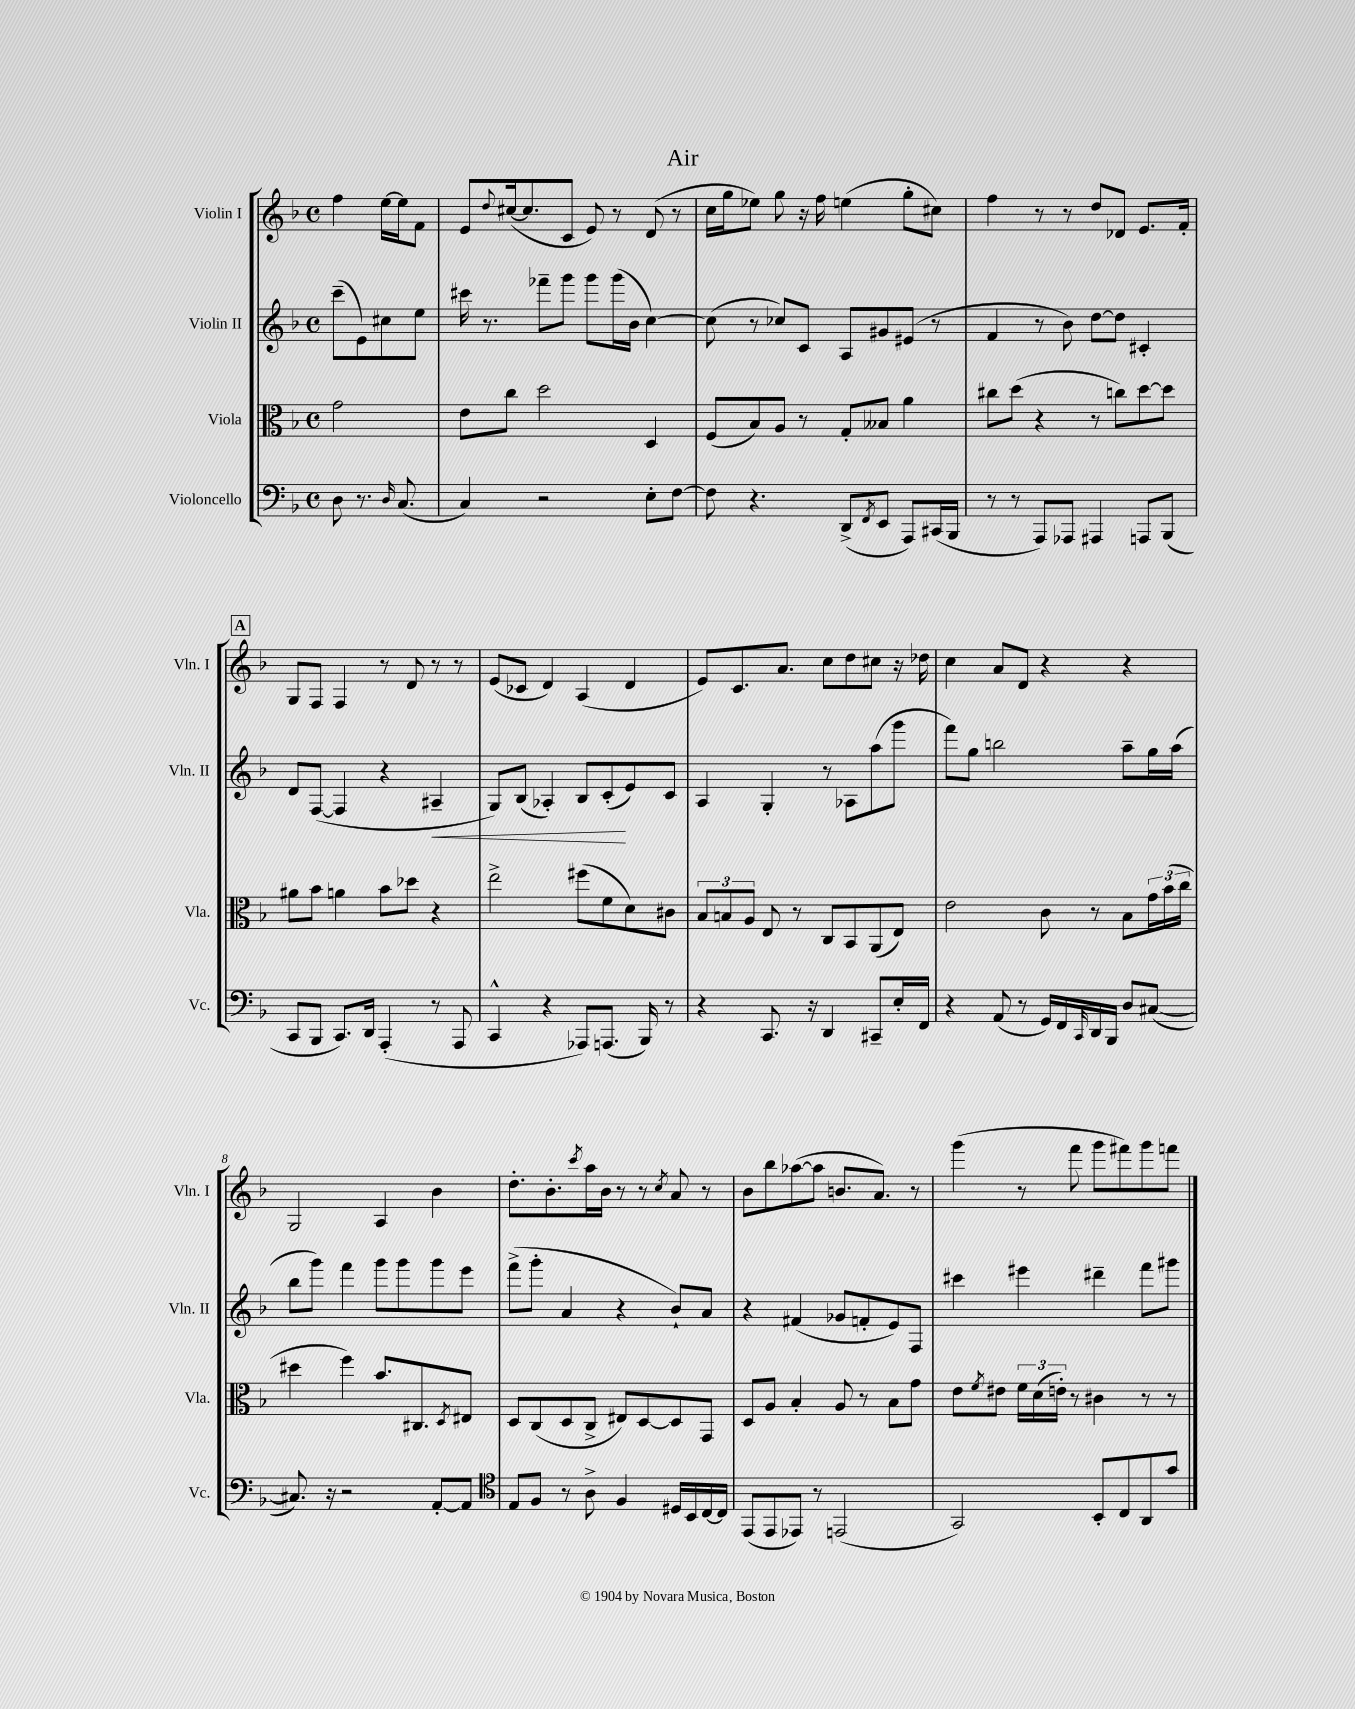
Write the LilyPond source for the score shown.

\header { title = "Air" }
<<
\new StaffGroup <<
\new Staff = "s0" \with { instrumentName = "Violin I" shortInstrumentName = "Vln. I" } {
    \clef treble \key f \major \defaultTimeSignature \time 4/4 \partial 2
    f''4 e''16~ e''16 f'8 |
    e'8 \appoggiatura { d''8 } cis''16~( cis''8. c'8 e'8) r8 d'8( r8 |
    c''16 g''16 ees''8) g''8 r16 f''16 e''4( g''8-. cis''8) |
    f''4 r8 r8 d''8 des'8 e'8. f'16-. |
    \mark \markup { \box "A" } g8 f8 f4 r8 d'8 r8 r8 |
    e'8( ces'8 d'4) a4( d'4 |
    e'8) c'8. a'8. c''8 d''8 cis''8 r16 des''16 |
    c''4 a'8 d'8 r4 r4 |
    g2 a4 bes'4 |
    d''8.-. bes'8.-. \acciaccatura { c'''8 } a''16 bes'16 r8 r8 \acciaccatura { c''8 } a'8 r8 |
    bes'8 bes''8 aes''8~( aes''8 b'8. a'8.) r8 |
    g'''4( r8 f'''8 g'''8 fis'''8) g'''8 f'''8 \bar "|." |
}
\new Staff = "s1" \with { instrumentName = "Violin II" shortInstrumentName = "Vln. II" } {
    \clef treble \key f \major \defaultTimeSignature \time 4/4 \partial 2
    c'''8--( e'8) cis''8 e''8 |
    cis'''16 r8. fes'''8-- g'''8 g'''8 g'''16( bes'16 c''4~) |
    c''8( r8 ces''8) c'8 a8 gis'8 eis'8( r8 |
    f'4 r8 bes'8) d''8~ d''8 cis'4-. |
    \mark \markup { \box "A" } d'8 f8~( f4 r4 ais4--\< |
    g8) bes8( aes4-.) bes8 c'8-.\!( e'8) c'8 |
    a4 g4-. r8 aes8 a''8( g'''8 |
    f'''8) g''8 b''2 a''8-- g''16 a''16( |
    bes''8 g'''8) f'''4 g'''8 g'''8 g'''8 e'''8 |
    f'''8->( g'''8-. a'4 r4 bes'8-!) a'8 |
    r4 fis'4( ges'8 f'8-. e'8) f8 |
    cis'''4 eis'''4 dis'''4-- f'''8 gis'''8 \bar "|." |
}
\new Staff = "s2" \with { instrumentName = "Viola" shortInstrumentName = "Vla." } {
    \clef alto \key f \major \defaultTimeSignature \time 4/4 \partial 2
    g'2 |
    e'8 c''8 d''2 d4 |
    f8( bes8) a8 r8 g8-. beses8 a'4 |
    cis''8 d''8( r4 r8 c''8) d''8~ d''8 |
    \mark \markup { \box "A" } ais'8 bes'8 a'4 bes'8 des''8 r4 |
    e''2-> fis''8( f'8 d'8) cis'8 |
    \tuplet 3/2 { bes8 b8 a8 } e8 r8 c8 bes,8 a,8( e8) |
    e'2 c'8 r8 bes8 \tuplet 3/2 { g'16 bes'16( c''16 } |
    dis''4 f''4) bes'8. cis8. \acciaccatura { d8 } eis8 |
    d8 c8( d8 c8-> eis8) d8~ d8 g,8 |
    d8 a8 bes4-. a8 r8 bes8 g'8 |
    e'8 \acciaccatura { f'8 } eis'8 \tuplet 3/2 { f'16 d'16( e'16-.) } r8 cis'4 r8 r8 \bar "|." |
}
\new Staff = "s3" \with { instrumentName = "Violoncello" shortInstrumentName = "Vc." } {
    \clef bass \key f \major \defaultTimeSignature \time 4/4 \partial 2
    d8 r8. \grace { d16 } c8.( |
    c4) r2 e8-. f8~ |
    f8 r4. d,8->( \acciaccatura { f,8 } e,8 a,,8) cis,16( bes,,16 |
    r8 r8 a,,8) aes,,8 ais,,4 a,,8 bes,,8( |
    \mark \markup { \box "A" } c,8 bes,,8 c,8.) d,16 a,,4-.( r8 a,,8 |
    c,4-^ r4 aes,,8) a,,8.( bes,,16) r8 |
    r4 c,8. r16 d,4 cis,8-- e16-. f,16 |
    r4 a,8( r8 g,16) f,16 \grace { c,16 } d,16 bes,,16 d8 cis8~( |
    cis8.) r16 r2 a,8~-. a,8 |
    \clef tenor e8 f8 r8 a8-> f4 dis16 bes,16 c16~ c16 |
    e,8( e,8 ees,8) r8 e,2( |
    g,2) bes,8-. c8 a,8 g'8 \bar "|." |
}
>>
>>
